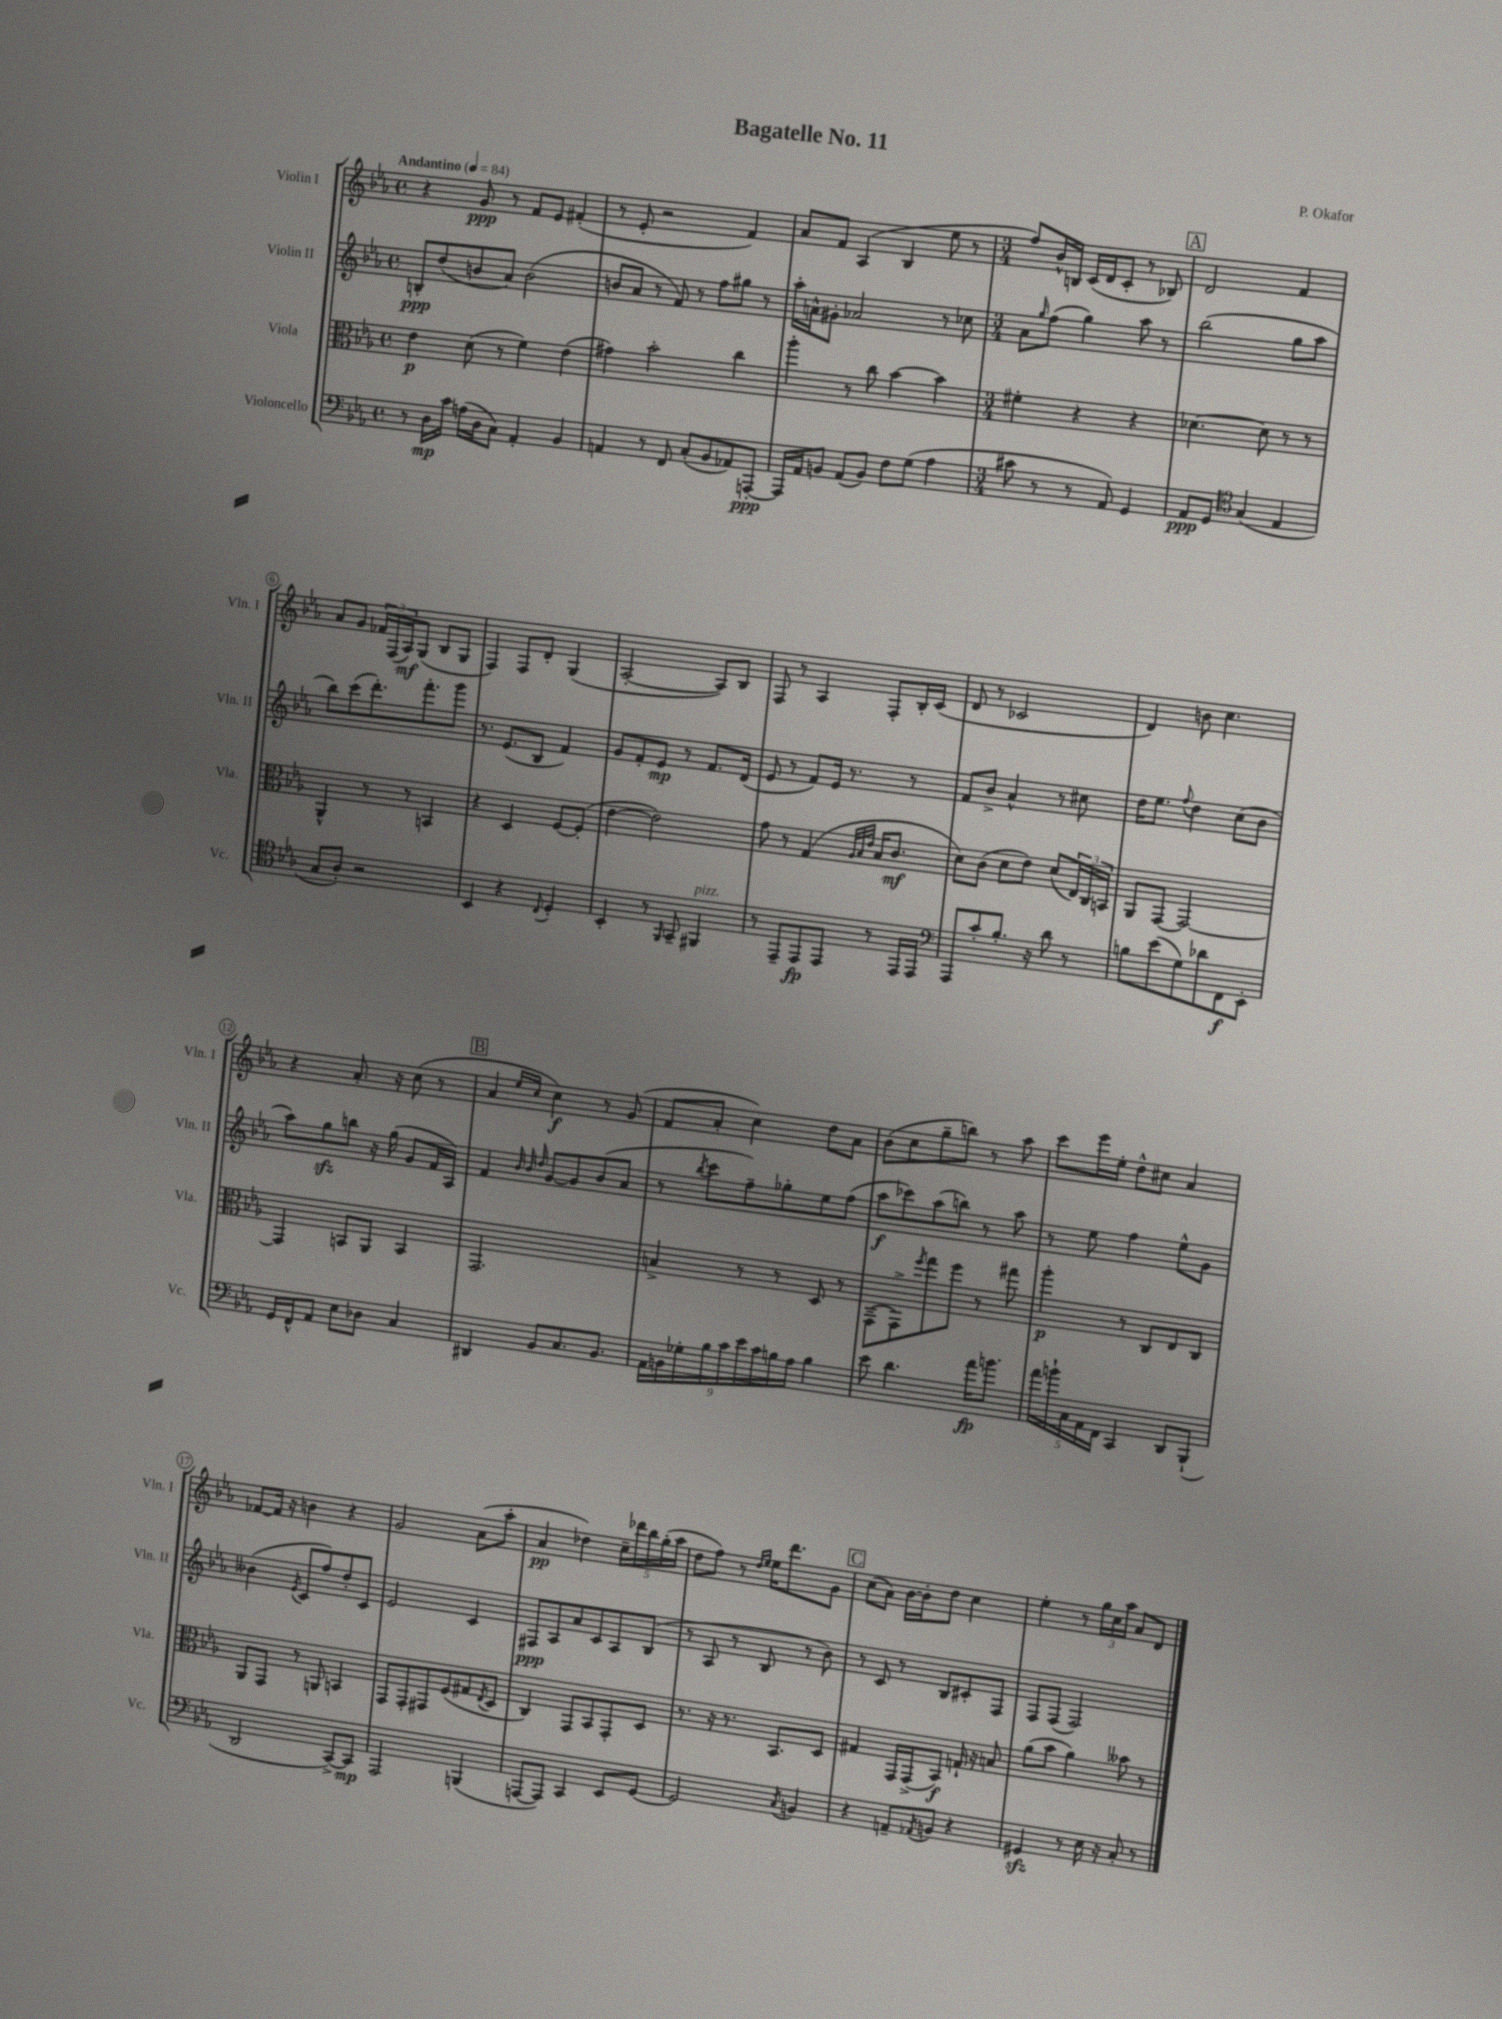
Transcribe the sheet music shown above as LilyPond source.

\header { title = "Bagatelle No. 11" composer = "P. Okafor" }
<<
\new StaffGroup <<
\new Staff = "s0" \with { instrumentName = "Violin I" shortInstrumentName = "Vln. I" } {
    \clef treble \key ees \major \defaultTimeSignature \time 4/4 \tempo "Andantino" 4 = 84
    r4 g'8\ppp r8 f'8 ees'8 fis'4-.( |
    r8 ees'8-. r2 f'4) |
    aes'8 f'8 aes4( bes4 ees''8 r8 |
    \numericTimeSignature \time 3/4 f''8) bes'16-^ b16 c'16( d'16 c'8-. r8 bes8) |
    \mark \markup { \box "A" } d'2 f'4 |
    aes'8 g'8 \tuplet 3/2 { fes'16 f16( aes16\mf) } g8( bes8 g8 |
    f4) f8 d'8-. g4( |
    aes2~-. aes8) bes8 |
    f8 r8 aes4 f8-. bes16-. c'16( |
    d'8 r8 ces'2 |
    d'4) b'8 c''4. |
    r4 aes'8.-. r16 c''8( r8 |
    \mark \markup { \box "B" } aes'4 \grace { ees''16 c''16 } c''4\f) r8 g'8( |
    f'8 aes'8-. c''4) d''8 aes'8 |
    bes'8( c''8 g''8-- b''8) r8 aes''8 |
    c'''8 ees'''16 ees''16-. d''8-^ cis''8 aes'4 |
    fes'8~ fes'16 r16 b'4 r4 |
    g'2 aes'8( aes''8-. |
    aes'4\pp des''4) \tuplet 5/4 { c''16-- des'''16 bes''16 g''16-.( aes''16 } |
    d''8 f''8) r8 \grace { d''16 ees''16 } ees''16 d'''8. g'8 |
    \mark \markup { \box "C" } c''8( aes'8) bes'16~ bes'16-. d''8 c''4 |
    ees''4-. r8 \tuplet 3/2 { g''16 c''16 aes''16 } aes'8 d'8 \bar "|." |
}
\new Staff = "s1" \with { instrumentName = "Violin II" shortInstrumentName = "Vln. II" } {
    \clef treble \key ees \major \defaultTimeSignature \time 4/4
    b8-.\ppp d''8( b'8 aes'8) b'2( |
    b'8 aes'8 r8 f'8) r8 f''8 gis''8 r8 |
    aes''16-. a'16-^ gis'8-. aes'2 r8 ces''8 |
    \numericTimeSignature \time 3/4 aes'8 \grace { g''16 } f''8( g''4) aes''8 r8 |
    \mark \markup { \box "A" } bes''2( g''8 aes''8 |
    bes''8) c'''8( d'''8.-.) f'''8.-. g'''8 |
    r8. ees'8.( bes8 f'4) |
    g'8 f'8-. ees'8\mp r8 f'8. d'16( |
    ees'8 r8 f'8) ees'16 r8. r8 |
    f'8 bes'8-> aes'4-^ r8 cis''8 |
    d''16 ees''8. \appoggiatura { f''8 } d''4 c''8( bes'8 |
    aes''8) g''8\sfz b''8 r16 g''16( g'8 f'16 aes16) |
    \mark \markup { \box "B" } f'4 \grace { bes'32 bes'32 d''32 } g'8~ g'8 bes'8( aes'8 |
    r8 \acciaccatura { bes''8 } c'''8 f''8--) ges''8-. ees''8 f''8( |
    aes''8\f ces'''8) aes''8( b''8) r8 aes''8 |
    r8 ees''8 f''4 ees''8-^ g'8 |
    beses'4( \acciaccatura { ees'8 } c'8 f''8) d''8-. c'8 |
    ees'2 c'4 |
    fis8\ppp aes8 aes'8 c'8 aes8 bes8( |
    r8 aes8 r8 bes8 r8 bes'8) |
    \mark \markup { \box "C" } r8 c'8 r8 bes8 cis'8-. f8 |
    f8 f8( f2) \bar "|." |
}
\new Staff = "s2" \with { instrumentName = "Viola" shortInstrumentName = "Vla." } {
    \clef alto \key ees \major \defaultTimeSignature \time 4/4
    ees'4\p d'8( r8 f'4) ees'4( |
    gis'4) bes'2-. c''4 |
    aes''4-. r8 c''8 bes'4~ bes'4 |
    \numericTimeSignature \time 3/4 fis'4-. r4 r4 |
    \mark \markup { \box "A" } des'4.~ des'8 r8 r8 |
    aes,4-^ r8 r8 b,4 |
    r4 d4 f8~ f8-.( |
    ees'4~ ees'2) |
    g'8 r8 g4( \grace { aes32 bes32 ees'32 } bes16 c'8.\mf |
    d'8) c'8( d'8 ees'8) d'8( \tuplet 3/2 { ees16) c16 b,16 } |
    aes,8 g,8~ g,2~ |
    g,4 b,8 aes,8 b,4 |
    \mark \markup { \box "B" } g,2. |
    b4-> r8 r8 d8 r8 |
    g,8--( g,8->) \acciaccatura { f''8 } g''8 f''8 r8 gis''8 |
    aes''4-.\p r8 c8 ees8 c8 |
    aes,8 g,8 r8 a,8 b,4 |
    g,8 g,8-. gis,8 f8( gis8 \acciaccatura { ees8 } d8 |
    c4) g,8 bes,8 g,8-. d8 |
    r8. r16 r8. bes,8. d8 |
    \mark \markup { \box "C" } gis4 g,16 g,16->( bes,8\f) g16-! r16 b8 |
    aes'8( bes'8 aes'4) beses'8 r8 \bar "|." |
}
\new Staff = "s3" \with { instrumentName = "Violoncello" shortInstrumentName = "Vc." } {
    \clef bass \key ees \major \defaultTimeSignature \time 4/4
    r8 d16\mp c'16 a16( d16 c8) aes,4-. bes,4 |
    a,4 r8 f,8 c8-.( bes,8 aes,8) a,,8~-.\ppp |
    a,,16 aes,16 b,8 aes,8( b,8) f8 g8( aes4 |
    \numericTimeSignature \time 3/4 cis'8 r8 r8 aes,8) g,4 |
    \mark \markup { \box "A" } aes,8\ppp g,8 \clef tenor g4( ees4 |
    g8 aes8-.) r2 |
    bes,4 r4 \appoggiatura { c8 } d4-. |
    bes,4-. r8 \grace { f,16 } g,8-- fis,4^\markup { \italic "pizz." } |
    r8 ees,8-- ees,8\fp ees,8 r8 ees,16 ees,16 |
    \clef bass aes,,8 c'8-. bes8.-. r16 d'8 r8 |
    b8 ees'8( g8) des'8 f,8\f ees,8-. |
    g,16 f,16-^ aes,8 ees8 des8 c4 |
    \mark \markup { \box "B" } dis,4 bes,8 c8. bes,8. |
    \tuplet 9/8 { aes,16 b,16 ges16-. bes16 c'16 ees'16 c'16 b16 aes16 } b4 |
    ees'8 d'4. aes'16\fp b'8. |
    \tuplet 5/4 { aes'16 b'16-! c16 aes,16 f,16 } c,4 d,8 bes,,8-!( |
    d,2 c,8~->) c,8\mp |
    aes,,2 b,,4( |
    a,,8~ a,,8) c,4 ees,8 g,8~ |
    g,2 \acciaccatura { c8 } b,4 |
    \mark \markup { \box "C" } r4 a,8-- \acciaccatura { aes,8 } b,8 r4 |
    gis,4\sfz r8 ees16 r16 c8-. r8 \bar "|." |
}
>>
>>
\layout { \context { \Score \override BarNumber.stencil = #(make-stencil-circler 0.1 0.3 ly:text-interface::print) } }
